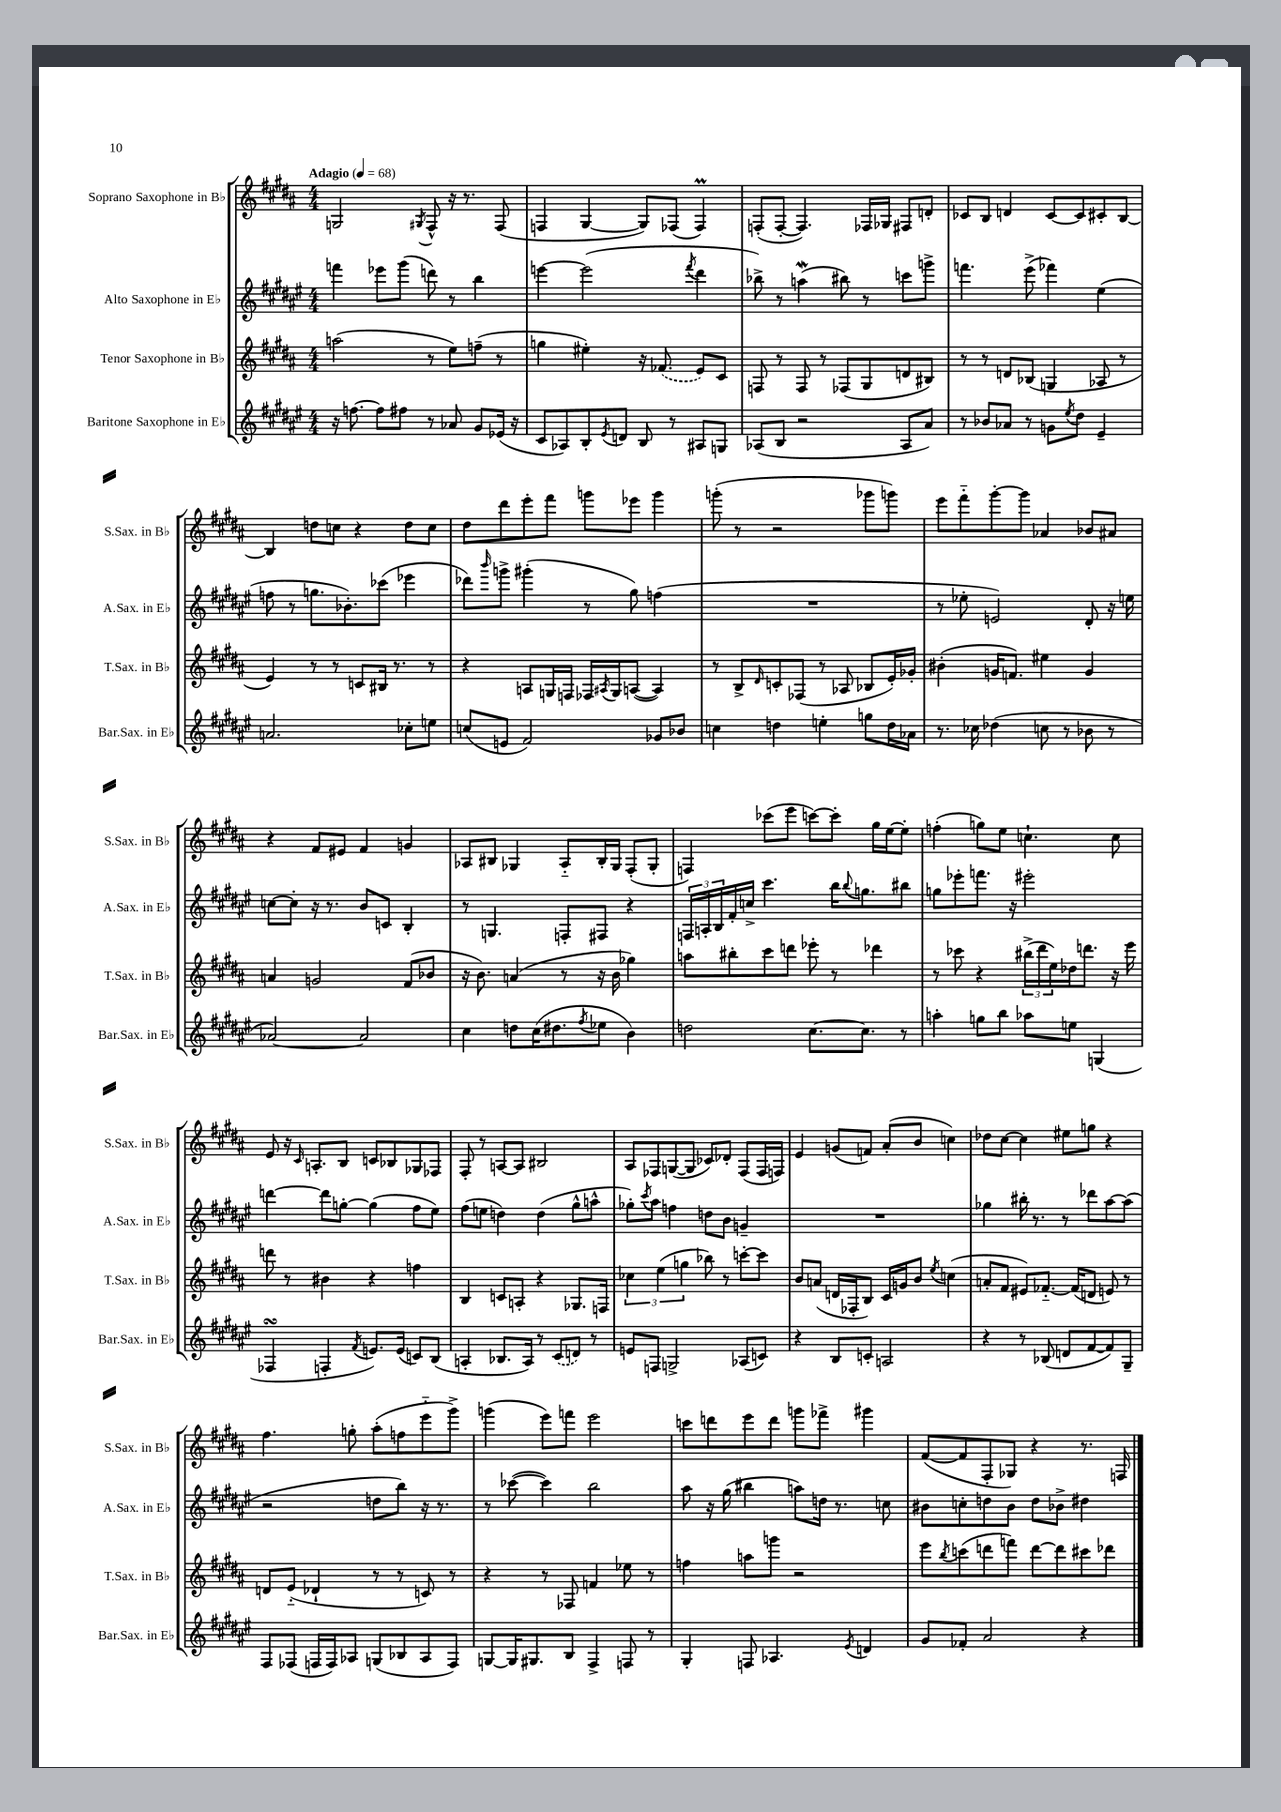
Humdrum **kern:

**kern	**kern	**kern	**kern
*staff4	*staff3	*staff2	*staff1
*clefG2	*clefG2	*clefG2	*clefG2
*k[f#c#g#d#a#e#]	*k[f#c#g#d#a#]	*k[f#c#g#d#a#e#]	*k[f#c#g#d#a#]
*M4/4	*M4/4	*M4/4	*M4/4
*MM68	*MM68	*MM68	*MM68
16r	(2aa	4fff	2G
[8.ff	.	.	.
8ff]	.	8eee-	.
8ff#	.	(8ggg#	.
.	.	.	8qG#
8r	8r	8ddd)	8F#^^
8a-	8ee)	8r	16r
.	.	.	8.r
8g#	(8ff~	4bb	.
(16e-	8r	.	(8F#
16r	.	.	.
=	=	=	=
8c#	4gg	[4eee	4F
8A-)	.	.	.
8B'	4ee#')	(2eee]	[4G#
8qe#	.	.	.
8d	.	.	.
8B	16r	.	8G#])
.	(8.f-	.	.
8r	.	.	(8F-
.	.	8qfff#	.
8A#	8e)	4ddd#	4F-)
8G	8c#	.	.
=	=	=	=
(8A-	8F	8bb-^)	(8F'
8B	8r	8r	[8F'
2r	8F	(4aa	4.F])
.	8r	.	.
.	(8F-	8bb#)	.
.	8G#	8r	16F-
.	.	.	16G-
8A-	8d	8ccc	8F#
8a#)	8B#)	8ggg^	8d'
=	=	=	=
8r	8r	4.fff	8c-
8b-	8r	.	8B
8a-	8d	.	4d
8r	(8B-	(8eee#^	.
8g	4G	4fff-)	[8c-
8qee#	.	.	.
8dd#	.	.	8c-]
4e#~	8A-	(4ee#	8c#'
.	8r	.	[8B
=	=	=	=
2.a	4e)	8ff	4B]
.	.	8r	.
.	8r	8.gg	8dd
.	8r	.	8cc
.	.	8.b-')	.
.	8c	.	4r
.	16B#	(8ccc-	.
.	8.r	.	.
8cc-'	.	4eee-	8dd
8ee	8r	.	8cc
=	=	=	=
(8cc	4r	8ddd-)	8dd#
.	.	16qqbbb	.
8e	.	8ggg^	8ddd#
2f#)	8A	(4ggg#'	8eee'
.	16G	.	8fff#
.	16F	.	.
.	16F-	8r	8ggg
.	8qA#	.	.
.	16G	.	.
.	([8A	8gg#)	8eee-
8g-	4A])	(4ff	4ggg
8b-	.	.	.
=	=	=	=
4cc	8r	1r	(8ggg'
.	8B^	.	8r
.	16qqd#	.	.
4dd	8c'	.	2r
.	(8F-	.	.
4ee'	8r	.	.
.	8A-	.	.
8gg	8B-	.	8ggg-
16dd	16e')	.	8ggg)
16a-	16g-'	.	.
=	=	=	=
8.r	(4b#'	8r	8eee
.	.	8ee-'	8fff#'~
16cc-	.	.	.
(4dd-	16g	2e)	[8ggg#'
.	8.f)	.	.
.	.	.	8ggg#]
8cc	4ee#	.	4a-
8r	.	.	.
8b-	4g	8d#'	8b-
8r	.	16r	8a#
.	.	16ee	.
=	=	=	=
[2a-)	4a	[8cc	4r
.	.	8cc']	.
.	2g	16r	8f#
.	.	8.r	.
.	.	.	8e#
2a-]	.	8b	4f#
.	.	8c	.
.	(8f#	4B'	4g
.	8b-	.	.
=	=	=	=
4cc#	16r	8r	8A-
.	8.b)	.	.
.	.	4.G	8B#
8dd	(4a	.	4G-
(16cc#	.	.	.
8.dd#	.	.	.
.	8r	8F'	8A-'~
8qff#	.	.	.
8ee-	16r	8F#	16B#'
.	16b	.	16G-
4b)	4gg-)	4r	(8F#'
.	.	.	8G-'
=	=	=	=
2dd	8aa	24F	4F)
.	.	24A'	.
.	.	24B	.
.	8bb#'	16f#'	.
.	.	16cc^	.
.	8ccc#	4.ccc#	(8ccc-
.	8ddd	.	8eee
[8.cc#	8eee-'	.	[8ccc)
.	8r	16bb	8ccc']
.	.	8qqbb	.
8.cc#]	.	8.gg	.
.	4ddd-	.	16gg#
.	.	.	[16ee
8r	.	8bb#	8ee']
=	=	=	=
4aa'	8r	8gg	(4ff'
.	8ccc-	8eee-'	.
8gg	4r	8.fff	8gg)
8bb	.	.	8ee
.	.	16r	.
8aa-	(24bb#^	2eee#'	4.cc`
.	24ddd#	.	.
.	24ee)	.	.
8ee	16dd-	.	.
.	8.ddd	.	.
(4G	.	.	.
.	16r	.	8cc
.	16eee	.	.
=	=	=	=
4F-	8ddd	[4ddd	8e
.	8r	.	16r
.	.	.	16qqc#
.	.	.	8.A'
4F'	4b#	8ddd]	.
.	.	[8gg'	8B
8qf#	.	.	.
8.e)	4r	(4gg]	8c
.	.	.	8B-
(16e	.	.	.
8c)	4ff	8ff#	8G-
(8B	.	8ee#)	8F-
=	=	=	=
4A'	4B	(8ff#	8F#'
.	.	8ee	8r
8.B-	8c	4dd)	[8A
.	8A'	.	8A]
16A)	.	.	.
8r	4r	(4dd	2B#
(8c#	.	.	.
8d)	8.G-	8gg#^^	.
8r	.	8aa^^	.
.	16F	.	.
=	=	=	=
8e	6cc-	8gg-')	8A#
.	.	8qccc#	.
8F	.	8aa#	8F-
.	(6ee	.	.
2G^	.	4ff	([8G
.	6gg	.	.
.	.	.	8G]
.	8bb-)	8dd	8c-)
.	8r	8b	8d-'
(8A-	[8ccc'	4g~	(8F-
8c)	8ccc]	.	16F-
.	.	.	16F)
=	=	=	=
4r	8b	1r	4e
.	(8a	.	.
8B	16d	.	(8g
.	16F-'	.	.
8c'	8B)	.	8f)
2A	16c#	.	(8a#'
.	16g	.	.
.	8b	.	8b
.	8qee	.	.
.	(4cc	.	4cc)
=	=	=	=
4r	8a'	4gg-	8dd-
.	8f#	.	[8cc#
8r	8e#)	16bb#'	4cc#]
.	.	8.r	.
(8B-	[8.f-'~	.	.
8d	.	8r	8ee#
.	(16f-]	.	.
[8f#	8d	8ddd-	8gg
8f#])	8e)	[8aa#	4r
8G#~	8r	(8aa#]	.
=	=	=	=
8F#	8d	2r	4.ff#
(8F-	(8e'~	.	.
16F	4d-`	.	.
16F)	.	.	.
8A-	.	.	8gg'
(8G	8r	8dd	(8aa#'
8B-	8r	8bb)	8ff
8A-	8c)	16r	8eee'~
.	.	8.r	.
8F)	8r	.	8ggg#^)
=	=	=	=
[8G	4r	8r	(4ggg
16G]	.	([8ccc-	.
8.G#	.	.	.
.	8r	4ccc-])	8eee)
8B	8F-	.	8fff
4F#^	4f	2bb	2eee
8F	8ee-	.	.
8r	8r	.	.
=	=	=	=
4G#'	4ff	8aa#	8ccc
.	.	16r	8ddd
.	.	(16gg#	.
8F	8aa	4bb#	8eee
4.A-	8ggg	.	8ddd
.	2r	8aa)	8ggg
.	.	16dd	8fff-^
.	.	8.r	.
8qe#	.	.	.
4d	.	.	4ggg#
.	.	8cc	.
=	=	=	=
8g#	8eee	8b#	([8f#
.	8qbb	.	.
8f-'	(8ccc	8cc'	8f#]
2a#	8ddd	8dd	8F#'
.	8fff)	8b#	8G-)
.	[8ddd	8dd	4r
.	8ddd]	8b-^	.
4r	8ccc#	4dd#	8.r
.	8ddd-	.	.
.	.	.	16F
==	==	==	==
*-	*-	*-	*-
